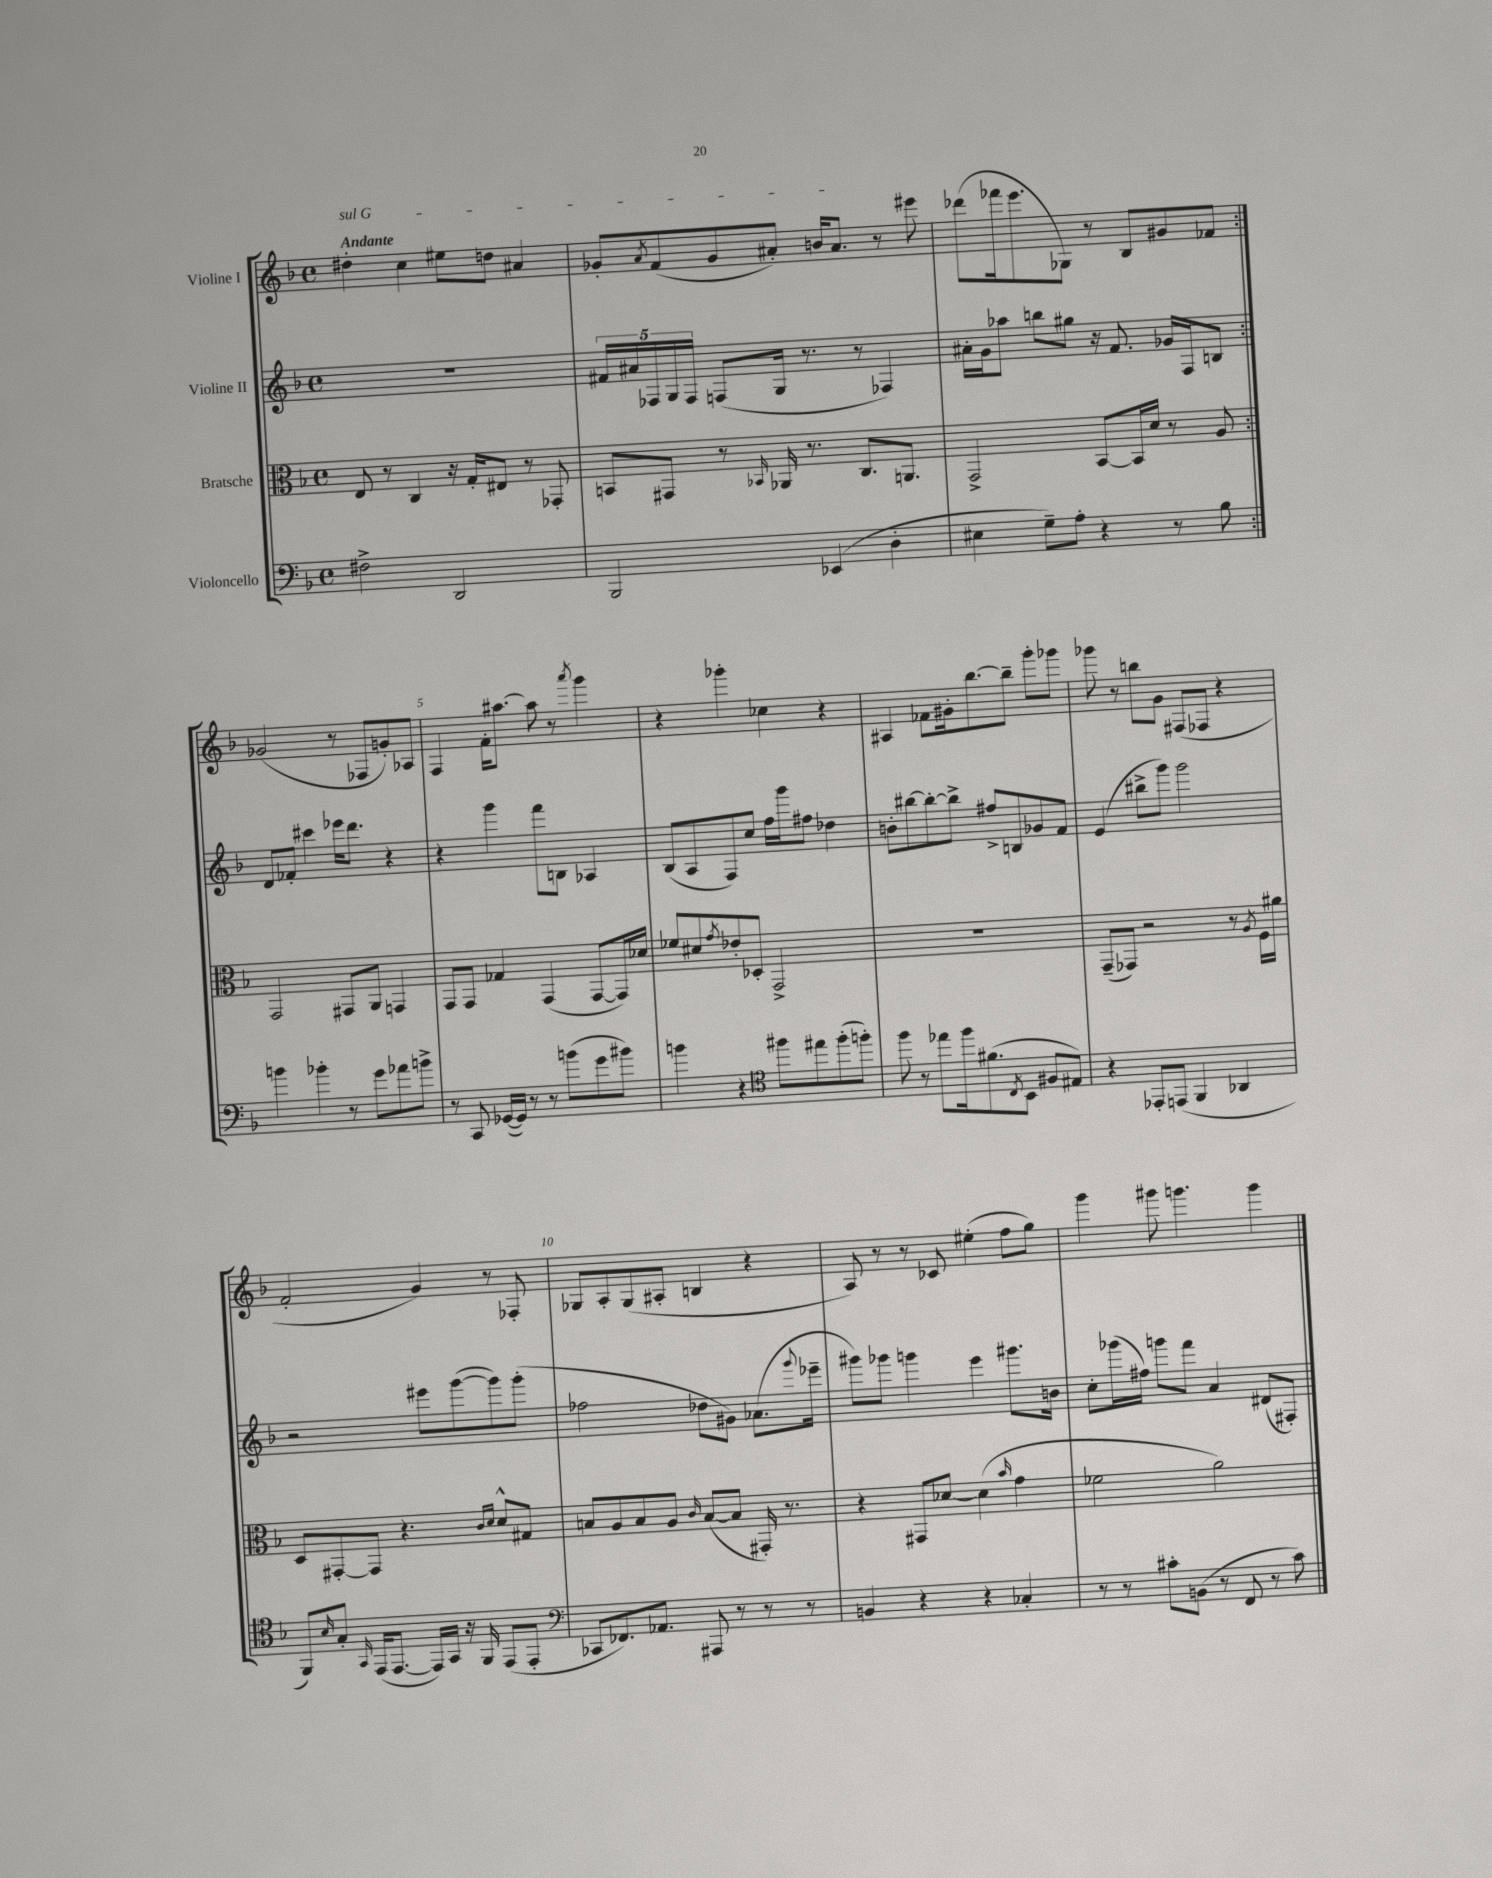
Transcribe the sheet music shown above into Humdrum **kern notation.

**kern	**kern	**kern	**kern
*part4	*part3	*part2	*part1
*staff4	*staff3	*staff2	*staff1
*I"Violoncello	*I"Bratsche	*I"Violine II	*I"Violine I
*clefF4	*clefC3	*clefG2	*clefG2
*k[b-]	*k[b-]	*k[b-]	*k[b-]
*M4/4	*M4/4	*M4/4	*M4/4
*met(c)	*met(c)	*met(c)	*met(c)
=1	=1	=1	=1
!	!	!	!LO:TX:a:B:t=Andante
!	!	!	!LO:TX:a:i:t=sul G
2F#X^\	8E/	1r	4dd#X'\
.	8r	.	.
.	4C/	.	4cc\
2DD/	16r	.	8ee#X\L
.	16G'/KL	.	.
.	8E#X/J	.	8ddn\J
.	8r	.	4a#X/
.	8GG-X'/	.	.
=2	=2	=2	=2
2BBB-/	8BBn/L	20f#X/LL	8g-X'/L
.	.	20a#X/	.
.	.	20F-X/	.
.	.	.	8qa/
.	8GG#X/J	.	(8f/
.	.	20G/	.
.	.	20F-/JJ	.
.	8r	(8Fn/L	8g-/
.	16qqBB-X/	.	.
.	16AA-X/	16G/Jk	8a#X'/J)
.	8.r	8.r	.
(4EE-X/	.	.	16bn/KL
.	.	.	8.a#/J
.	8.C/L	8r	.
4D'\	.	4F-X/)	8r
.	8.AAn/J	.	.
.	.	.	8eee#X\
=3	=3	=3	=3
4E#X\	2GG^/	16a#X'\LL	(8ddd-X\L
.	.	16g\J	.
.	.	8aa-X\J	16fff-X\k
.	.	.	8.eee\
8G~\L)	.	8bbn\L	.
8A'\J	.	8gg#X\J	8G-X\J)
4r	[8BB-/L	16r	8r
.	.	8.f/	.
.	16BB-/L]	.	8B-/L
.	16d/JJ	.	.
8r	8r	16g-X/LL	8g#X/
.	.	16F/J	.
8B-\	8A/	8Bn/J	8f-X/J
!!LO:LB:g=z
=4:|!	=4:|!	=4:|!	=4:|!
4bn\	2GG/	8d/L	(2g-X/
.	.	8f-X'/J	.
4b-X'\	.	4ccc#X\	.
8r	8GG#X/L	16eee-X\KL	8r
.	.	8.ddd\J	.
8g\L	8AA/J	.	8F-X/L
8a-X\	4GGn/	4r	8gn'/)
8bn^\J	.	.	8A-X/J
=5	=5	=5	=5
8r	8GG/L	4r	4F/
8CC/	8GG/J	.	.
([16GG-X/LL	4G-X/	4ggg\	16f'\KL
16GG-/JJ])	.	.	[8.aa#X\J
8r	.	.	.
8r	(4GG/	8fff\L	8aa#\]
(8bn\L	.	8Bn\J	8r
.	.	.	8qaaa/
8g\	[8GG/L	4A-X/	4ggg\
8b#X\J)	16GG/L])	.	.
.	16d-X/JJ	.	.
=6	=6	=6	=6
4bn\	8f-X/L	(8B-/L	4r
.	8d#X/	8A/	.
.	8qg/	.	.
4r	8e-X'/	8F/)	4ggg-X'\
.	8D-X'/J	8cc/J	.
*clefC4	*	*	*
8ff#X\L	2GG^/	16ff\LL	4cc-X\
.	.	16ggg\J	.
8ee#X\	.	8ff#X\J	.
(8ff#'\	.	4dd-X\	4r
8ffn'\J)	.	.	.
=7	=7	=7	=7
8ff\	1r	8bn'\L	4A#X/
8r	.	[8bb#X\	.
8ee-X\L	.	8bb#'\_	8f-X\L
16ff\k	.	8bb#^\J]	16g#X'\k
(8.f#X\	.	.	[8.bb-\
.	.	8ff#X^/L	.
8qC/	.	.	.
8BB-\J	.	8Bn/	8bb-~\J]
8F#X/L	.	8g-X/	8ggg'\L
8E#X/J)	.	8f/J	8ggg-X\J
=8	=8	=8	=8
4r	(8GG~/L	(4e/	8ggg-X\
.	8GG-X/J)	.	8r
8EE-X'/L	2r	8bb#X^\L	8bbn\L
(8EEn/J	.	8ggg\J)	8g\J
4FF/	.	2ggg\	(8F#X/L
.	.	.	8F-X/J
4AA-X/	8r	.	4r
.	8qA/	.	.
.	16F\LL	.	.
.	16a#X\JJ	.	.
!!LO:LB:g=z
=9	=9	=9	=9
8FF/L)	8D/L	2r	2f'/
16qqB-/	.	.	.
8G'/J	[8GG#X'/	.	.
16qqGG/	.	.	.
(16EE/KL	8GG#/J]	.	.
[8.EE/J	.	.	.
.	4.r	.	.
16EE/LL])	.	8eee#X\L	4g/)
16GG/JJ	.	.	.
16r	.	([8ggg\	.
16FF/	.	.	.
.	16qqc/LL	.	.
.	16qqd/JJ	.	.
(8EE/L	8d^^/L	8ggg\])	8r
8EE'/J	8G#X/J	(8ggg'\J	8F-X'/
=10	=10	=10	=10
*clefF4	*	*	*
8CC-X/L	8Bn/L	2ff-X\	8G-X/L
8.FF-X/)	8A/	.	8A'/
.	8B/	.	(8G-/
8.AA-X/J	.	.	.
.	8A/J	.	8A#X'/J
.	16qqc/	.	.
8AAA#X/	([8B/L	8dd-X\L	4Bn/
8r	8B/J]	8g#X\J)	.
8r	16GG#X'/)	(8.a-X\L	4r
.	8.r	.	.
8r	.	.	.
.	.	8qqggg/	.
.	.	16eee-X~\Jk	.
=11	=11	=11	=11
4BBn/	4r	8ggg#X\L)	8A/)
.	.	8ggg-X\J	8r
4r	8GG#X/L	4gggn\	8r
.	[8d-X/J	.	8c-X/
4r	(4d-\]	4eee\	(4ee#X'\
.	16qqb-/	.	.
4C-X'/	4g\	8.ggg#X\L	8ff\L
.	.	.	8gg\J)
.	.	16bn\Jk	.
=12	=12	=12	=12
8r	2f-X\	8cc'\L	4ggg\
8r	.	(16ggg-X\L	.
.	.	16ff#X\JJ)	.
8c#X'\L	.	8gggn\L	8ggg#X\
(8BBn\J	.	8fff\J	4.gggn\
8r	2a\)	4a/	.
8FF/	.	.	.
8r	.	(8d#X/L	4ggg\
8c#\)	.	8F#X'/J)	.
==	==	==	==
*-	*-	*-	*-
